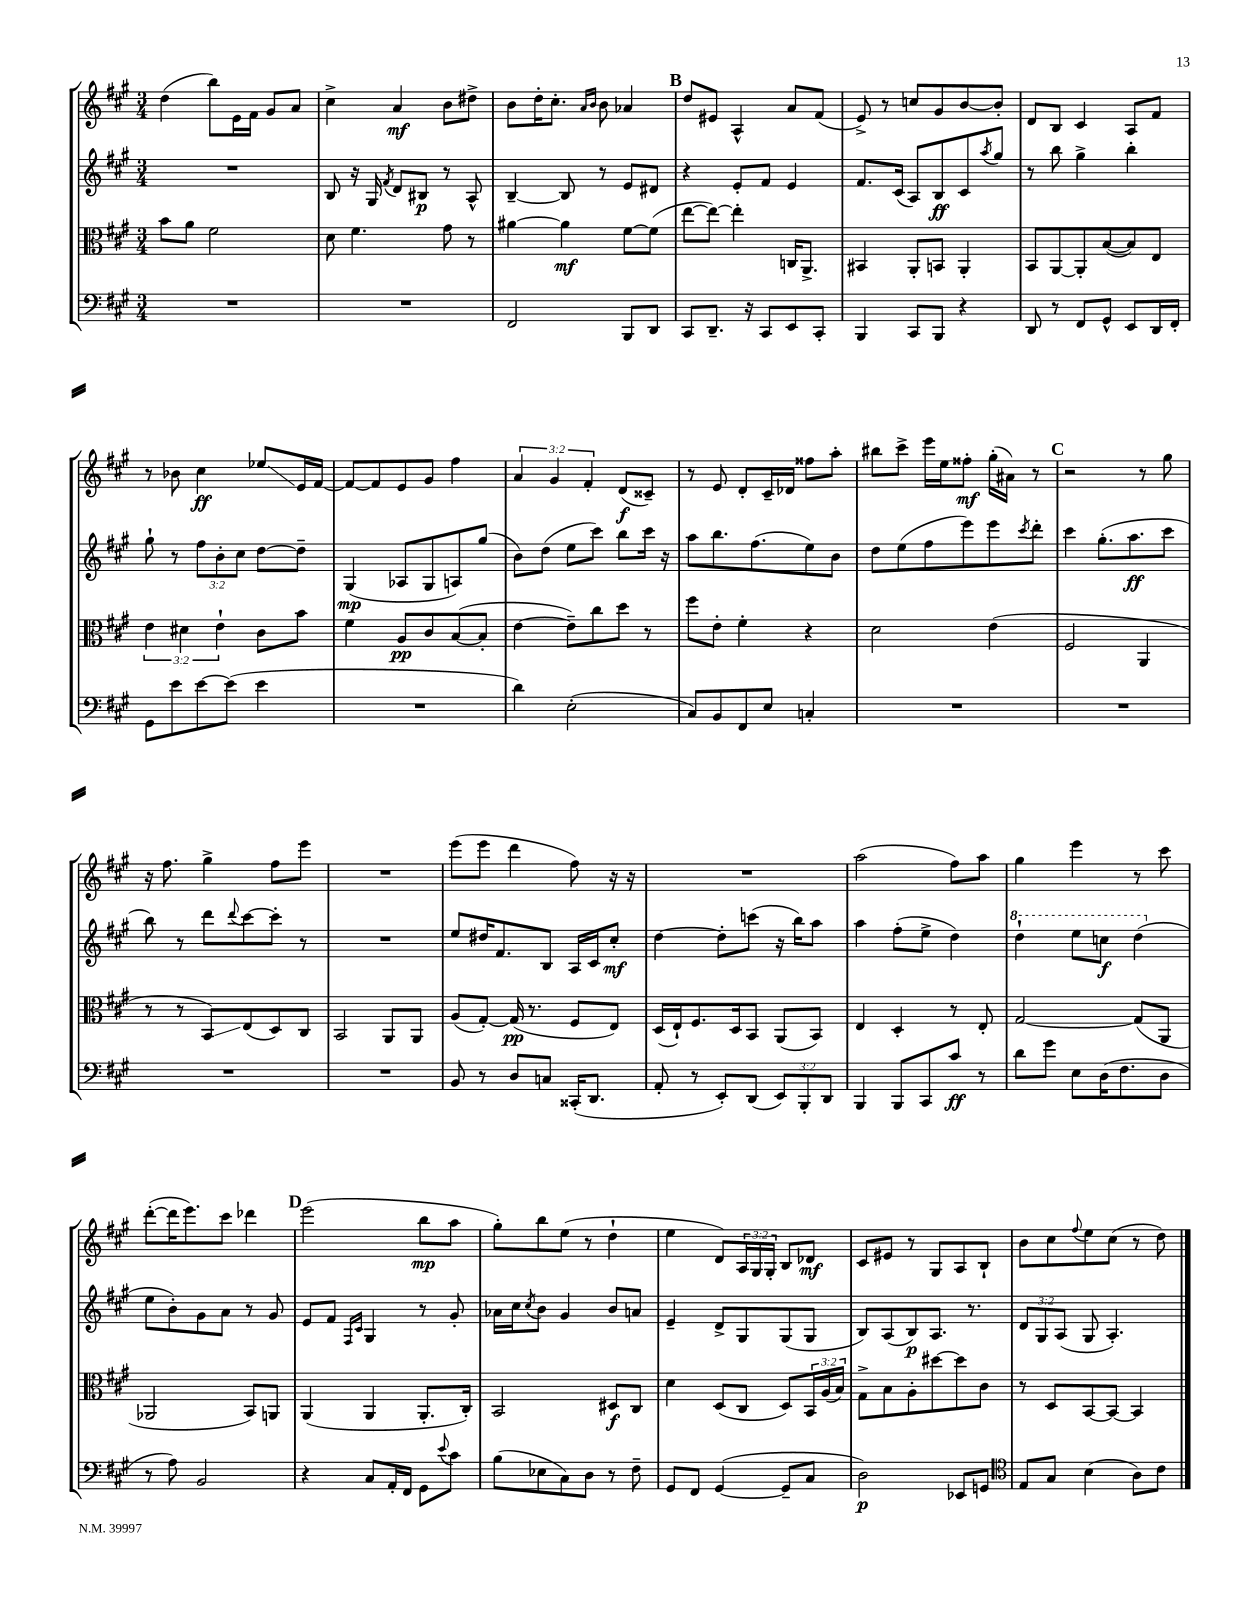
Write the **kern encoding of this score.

**kern	**kern	**kern	**kern
*staff4	*staff3	*staff2	*staff1
*clefF4	*clefC3	*clefG2	*clefG2
*k[f#c#g#]	*k[f#c#g#]	*k[f#c#g#]	*k[f#c#g#]
*M3/4	*M3/4	*M3/4	*M3/4
2.r	8b	2.r	(4dd
.	8a	.	.
.	2f#	.	8bb)
.	.	.	16e
.	.	.	16f#
.	.	.	8g#
.	.	.	8a
=	=	=	=
2.r	8d	8B	4cc#^
.	4.f#	16r	.
.	.	16G#	.
.	.	8qf#	.
.	.	8d	4a
.	.	8B#	.
.	8g#	8r	8b
.	8r	8A^^	8dd#^
=	=	=	=
2FF#	[4a#	[4B~	8b
.	.	.	16dd'
.	.	.	8.cc#'
.	4a#]	8B]	.
.	.	.	16qqa
.	.	.	16qqb
.	.	8r	8b
8BBB	[8f#	8e	4a-
8DD	(8f#]	8d#	.
=	=	=	=
8CC#	[8ee	4r	8dd
8.DD~	8ee_)	.	8e#
.	4ee']	8e'	4A^^
16r	.	.	.
8CC#	.	8f#	.
8EE	16C	4e	8a
.	8.AA^	.	.
8CC#'	.	.	(8f#
=	=	=	=
4BBB	4BB#	8.f#	8e^)
.	.	.	8r
.	.	(16c#	.
8CC#	8AA'	8A)	8cc
8BBB	8BB	8B	8g#
4r	4AA'	8c#	[8b
.	.	8qaa	.
.	.	8gg#	8b']
=	=	=	=
8DD	8BB	8r	8d
8r	[8AA	8bb	8B
8FF#	8AA']	4gg#^	4c#
8GG#^^	([8B	.	.
8EE	8B])	4bb'	8A
16DD	8E	.	8f#
16FF#'	.	.	.
=	=	=	=
8GG#	6e	8gg#`	8r
8e	.	8r	8b-
.	6d#	.	.
[8e	.	12ff#	4cc#
.	6e`	12b'	.
(8e]	.	.	.
.	.	12cc#	.
4e	8c#	[8dd	8ee-
.	8b	8dd~]	16e
.	.	.	[16f#
=	=	=	=
2.r	4f#	(4G#	8f#_
.	.	.	8f#]
.	8A	8A-	8e
.	8c#	8G#	8g#
.	([8B	8A)	4ff#
.	8B']	(8gg#	.
=	=	=	=
4d)	[4e	8b)	6a
.	.	(8dd	.
.	.	.	6g#
(2E'	8e~])	8ee	.
.	.	.	6f#'
.	8cc#	8ccc#)	.
.	8dd	8bb	(8d
.	8r	16ccc#	8c##~)
.	.	16r	.
=	=	=	=
8C#)	8ff#	8aa	8r
8BB	8e'	8.bb	8e
8FF#	4f#'	.	8d'
.	.	(8.ff#	.
8E	.	.	16c#~
.	.	.	16d-
4C'	4r	8ee)	8ff##
.	.	8b	8aa'
=	=	=	=
2.r	2d	8dd	8bb#
.	.	(8ee	8ccc#^
.	.	8ff#	16eee
.	.	.	16ee
.	.	8eee)	8ff##'
.	(4e	8eee	(16gg#'
.	.	.	16a#)
.	.	8qccc#	.
.	.	8ddd'	8r
=	=	=	=
2.r	2F#	4ccc#	2r
.	.	(8.gg#'	.
.	.	8.aa	.
.	4AA	.	8r
.	.	8ccc#	8gg#
=	=	=	=
2.r	8r	8bb)	16r
.	.	.	8.ff#
.	8r	8r	.
.	8BB)	8ddd	4gg#^
.	.	8qqddd	.
.	(8E	[8ccc#	.
.	8D)	8ccc#']	8ff#
.	8C#	8r	8eee
=	=	=	=
2.r	2BB	2.r	2.r
.	8AA	.	.
.	8AA	.	.
=	=	=	=
8BB	(8A	8ee	(8eee
8r	[8G#')	16dd#	8eee
.	.	8.f#	.
8D	(16G#]	.	4ddd
.	8.r	.	.
8C	.	8B	.
(16CC##'	8F#	16A	8ff#)
8.DD	.	16c#	.
.	8E)	8cc#'	16r
.	.	.	16r
=	=	=	=
8AA'	(16D	[4dd	2.r
.	16E`)	.	.
8r	8.F#	.	.
8EE')	.	8dd']	.
.	16D	.	.
(8DD	8BB	(8ccc	.
12EE)	(8AA	16r	.
.	.	16bb)	.
12BBB'	.	.	.
.	8BB)	8aa	.
12DD	.	.	.
=	=	=	=
4BBB	4E	4aa	(2aa
8BBB	4D'	(8ff#'	.
8CC#	.	8ee^	.
8c#	8r	4dd)	8ff#)
8r	8E'	.	8aa
=	=	=	=
8d	[2G#	4ddd`	4gg#
8g#	.	.	.
8E	.	8eee	4eee
(16D	.	8ccc	.
8.F#	.	.	.
.	(8G#]	(4ddd	8r
8D	8AA	.	8ccc#
=	=	=	=
8r	2AA-	8ee	([8ddd'
8A)	.	8b')	16ddd]
.	.	.	8.eee)
2BB	.	8g#	.
.	.	8a	8ccc#
.	8BB)	8r	4ddd-
.	8AA	8g#	.
=	=	=	=
4r	(4AA	8e	(2eee
.	.	8f#	.
.	.	16qqF#	.
.	.	16qqc#	.
8C#	4AA	4G#	.
16AA'	.	.	.
16FF#	.	.	.
8GG#	8.AA'	8r	8bb
8qqe	.	.	.
8c#	.	8g#'	8aa
.	16C#')	.	.
=	=	=	=
(8B	2BB	16a-	8gg#')
.	.	16cc#	.
.	.	8qcc#	.
8E-	.	8b	8bb
8C#)	.	4g#	(8ee
8D	.	.	8r
8r	8D#	8b	4dd`
8F#~	8C#	8a	.
=	=	=	=
8GG#	4d	4e~	4ee
8FF#	.	.	.
([4GG#	(8D	8d^	8d)
.	8C#	8G#	24A
.	.	.	24G#
.	.	.	24G#'
8GG#~]	8D)	(8G#	8B
8C#	24BB	8G#	8d-
.	(24A	.	.
.	24B)	.	.
=	=	=	=
2D)	8G#^	8B)	8c#
.	8B	(8A	8e#
.	8A'	8B)	8r
.	[8dd#	8.A	8G#
8EE-	8dd#]	.	8A
.	.	8.r	.
8GG	8c#	.	8B`
=	=	=	=
*clefC4	*	*	*
8E	8r	12d	8b
.	.	12G#	.
8G#	8D	.	8cc#
.	.	(12A	.
.	.	.	8qqff#
(4B	[8BB	8G#	8ee
.	8BB_	4.A')	(8cc#
8A)	4BB]	.	8r
8c#	.	.	8dd)
==	==	==	==
*-	*-	*-	*-
